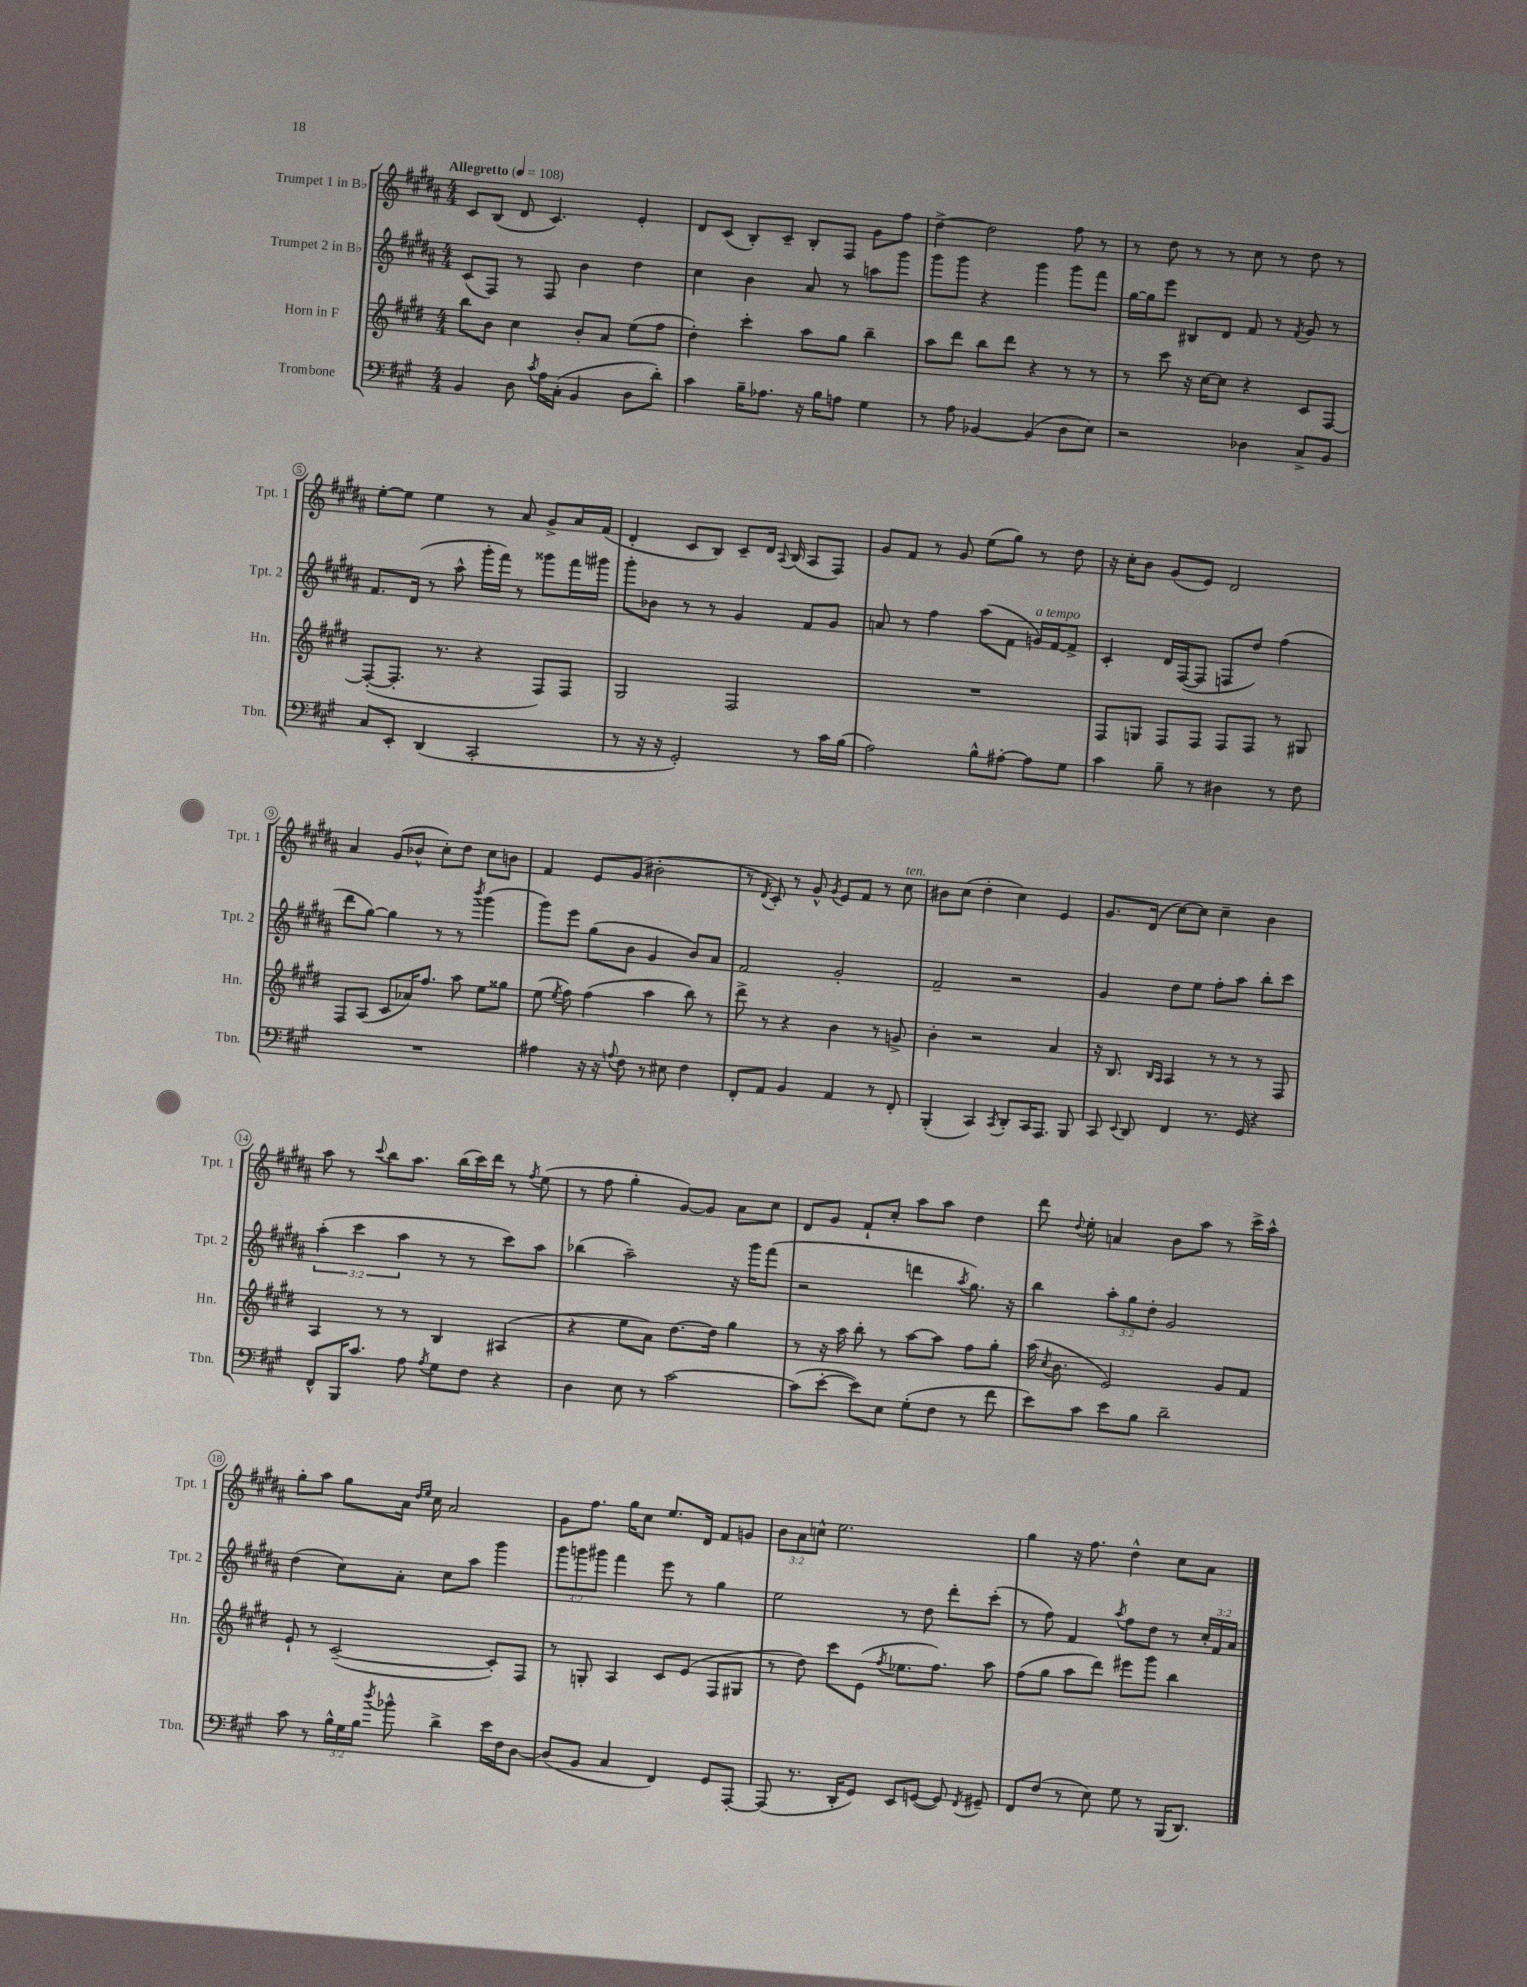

**kern	**kern	**kern	**kern
*staff4	*staff3	*staff2	*staff1
*clefF4	*clefG2	*clefG2	*clefG2
*k[f#c#g#]	*k[f#c#g#d#]	*k[f#c#g#d#a#]	*k[f#c#g#d#a#]
*M4/4	*M4/4	*M4/4	*M4/4
*MM108	*MM108	*MM108	*MM108
4BB	8bb	(8c#	8c#
.	8b	8F#)	(8B
8D	4cc#	8r	8d#
8qc#	.	.	.
16A	.	8F#	4.c#)
(16C#'	.	.	.
4BB	8b'	4b	.
.	8a	.	.
8D	(8ee	4dd#	4e'
8d')	8ff#	.	.
=	=	=	=
4c#	4dd#')	4cc#	8d#
.	.	.	(8c#
16B~	4ccc#'	4b	8B')
8.A-	.	.	.
.	.	.	8c#~
16r	8aa	8a#	8B'
16B	.	.	.
8A	8gg#	8r	8F#
4G#	4bb~	8aa	8g#
.	.	8ggg#	8ff#
=	=	=	=
8r	8aa	8ggg#	[4dd#^
8A	8ddd#	8ggg#	.
[4BB-	8bb	4r	2dd#]
.	8ddd#	.	.
(4BB-]	4r	4ggg#	.
8D	8r	8ggg#	8ff#
8E)	8r	8fff#	8r
=	=	=	=
2r	8r	[16gg#	8r
.	.	16gg#]	.
.	8ccc#	8eee	8dd#
.	16r	8B#	8r
.	[16cc#	.	.
.	8cc#]	8d#	8r
4D-	4r	8f#	8cc#
.	.	8r	8r
.	.	8qf#	.
8C#^	8c#	8g#	8dd#
8BB	[8F#	8r	8r
=	=	=	=
8C#	(8F#'_	8.f#	[8ee'
8EE'	8.F#']	.	8ee]
.	.	(16d#	.
(4DD	.	8r	4ee
.	8.r	.	.
.	.	8aa#^^	.
2CC#'	4r	16ggg#'	8r
.	.	16fff#)	.
.	.	8r	8a#
.	8F#)	8ggg##	8g#^
.	8F#	16fff#	16a#
.	.	16ggg#	(16f#
=	=	=	=
8r	2G#	8ggg#'	4d#'
16r	.	8b-	.
16r	.	.	.
2GG#')	.	8r	8c#
.	.	8r	8B)
.	2F#	4g#	8c#~
.	.	.	16d#
.	.	.	8qqA#
.	.	.	(16B
8r	.	8f#	8A#
16c#	.	8g#	8F#)
(16B	.	.	.
=	=	=	=
2A)	1r	8a	8g#
.	.	8r	8f#
.	.	4ff#	8r
.	.	.	8g#
8B^^	.	(8aa#	(8ee
[8A#'	.	8f#	8gg#)
8A#]	.	16g)	8r
.	.	[16f#	.
8G#	.	8f#^]	8dd#
=	=	=	=
4c#	8F#	4c#'	16r
.	.	.	16cc#'
.	8G	.	8b
8B~	8F#	16d#	(8g#
.	.	([16F#	.
8r	8F#	8F#]	8e)
4D#	8F#	8F	2d#
.	8F#	8dd#)	.
8r	8r	(4ff#	.
8F#	8G#	.	.
=	=	=	=
1r	8F#	8ddd#	4a#
.	(8A	[8gg#)	.
.	8c#	4gg#]	(8g#
.	16a-)	.	8b-^^
.	8.ff#	.	.
.	.	8r	8cc#')
.	8aa	8r	8dd#
.	.	8qbbb	.
.	8ee	(4ggg#	8cc#
.	8gg##	.	8b
=	=	=	=
4A#	(8ee	8ggg#)	4f#
.	8qee	.	.
.	8ff#)	8eee	.
16r	(4ff#	(8gg#	8e
16r	.	.	.
8qqA	.	.	.
8F#	.	8b	(8g#
8r	4aa	4g#	2b#'
8E#	.	.	.
4F#	8bb)	8b)	.
.	8r	8a#	.
=	=	=	=
8FF#'	8ddd#^	2f#	8r
.	.	.	8qd#
8AA	8r	.	8c#')
4BB	4r	.	8r
.	.	.	8g#^^
.	.	.	8qg#
4AA	4b	2g#'	8e
.	.	.	8f#
8r	8r	.	8r
8FF#'	8g^	.	8cc#
=	=	=	=
(4BBB'	4b'	2f#~	8b#
.	.	.	(8cc#
4CC#)	2r	.	4dd#'
8qCC#	.	.	.
8DD'	.	2r	4cc#)
16CC#	.	.	.
8.AAA	.	.	.
.	4a	.	4e
8BBB	.	.	.
=	=	=	=
8CC#	16r	4g#	8.g#
.	8.B	.	.
8qqEE	.	.	.
8DD	.	.	.
.	.	.	(16d#
.	16qqB	.	.
.	16qqA	.	.
4FF#	4A	8dd#	[8cc#)
.	.	8ee	8cc#]
8.r	8r	8ff#'	4cc#~
.	8r	8aa#	.
16GG#	.	.	.
4r	8r	8bb'	4b
.	8F#	8ccc#	.
=	=	=	=
8FF#^^	4A	(6aa#'	8aa#
16BBB	.	.	8r
.	.	6ccc#	.
8.c#	.	.	.
.	.	.	8qqccc#
.	8r	.	8bb
.	.	6aa#	.
8A	8r	.	8.aa#
8qA	.	.	.
8G#	4B	8r	.
.	.	.	(16bb
8F#	.	8r	16ccc#)
.	.	.	16ddd#
4r	(4A#	8ccc#)	8r
.	.	.	8qff#
.	.	8aa#	(8ee
=	=	=	=
4D	4r	(4bb-	8r
.	.	.	8ff#
8E	8ee	2aa#~)	4gg#'
8r	8a)	.	.
[2c#	[8.dd#	.	[8g#)
.	.	.	8g#]
.	16dd#]	.	.
.	4gg#	16r	8a#
.	.	16ggg#	.
.	.	(8fff#	8cc#
=	=	=	=
(8c#]	8r	2r	8d#
[8e'	16r	.	8g#
.	16aa	.	.
8e])	8bb'	.	8f#`
8E	8r	.	8cc#'
(8G#'	[8aa	4ddd	8aa#
8F#	8aa]	.	8aa#
.	.	8qaa#	.
8r	8ff#	8.gg#)	4dd#
8f#	8gg#'	.	.
.	.	16r	.
=	=	=	=
8e)	(16aa	4bb	8ddd#
.	8qcc#	.	.
.	8.b	.	.
.	.	.	8qqdd#
8c#	.	.	8ee'
8e	2e)	12aa#'	4a
.	.	12gg#	.
8B	.	.	.
.	.	12dd#'	.
2d~	.	2g#	8b
.	.	.	8aa#
.	8g#	.	8r
.	8f#	.	16ccc#^
.	.	.	16aa#^^
=	=	=	=
8c#	8e`	(4dd#	8gg#'
8r	8r	.	8aa#
24B^^	([2c#~	8cc#)	8gg#
24G#	.	.	.
24B	.	.	.
8qdd	.	.	.
8b-^^	.	8a#'	16a#
.	.	.	16qqdd#
.	.	.	16qqee
.	.	.	16cc#
4d^	.	8cc#	2a#
.	.	8aa#	.
16e	8c#'])	4ggg#	.
16F#	.	.	.
[8D	8F#	.	.
=	=	=	=
(8D]	8r	12ggg#	8g#
.	.	12ggg	.
8BB	8G'	.	8.ff#
.	.	12ggg#	.
4C#	4A	4fff#	.
.	.	.	16gg#
.	.	.	8cc#
4FF#)	8c#	8eee	8.ee
.	(8e	8r	.
.	.	.	16d#
8GG#	8F#	4gg#	8f#
[8AAA'	8G#	.	8g
=	=	=	=
(8AAA]	8r	2ee	12b
.	.	.	12a#
8.r	8dd#)	.	.
.	.	.	12cc^^
.	8ccc#	.	2.ee
16DD'	.	.	.
8GG#)	(8e	.	.
.	8qff#	.	.
8EE	8.ee-	8r	.
([8GG	.	8dd#	.
.	8.ff#)	.	.
8GG])	.	8ddd#'	.
8qFF#	.	.	.
8GG#~	8aa	(8ccc#'	.
=	=	=	=
8FF#	(8ff#	8r	4gg#
(8F#	8gg#	8ff#)	.
8r	8aa	4f#	16r
.	.	.	8.ff#
8E)	8ddd#)	.	.
.	.	8qaa#	.
8G#	8eee#	8ff#	4dd#^^
8r	8ggg#	8dd#	.
(16BBB	4bb	8r	8cc#
8.DD)	.	.	.
.	.	24cc#'	8a#
.	.	24f#	.
.	.	24a#	.
==	==	==	==
*-	*-	*-	*-
